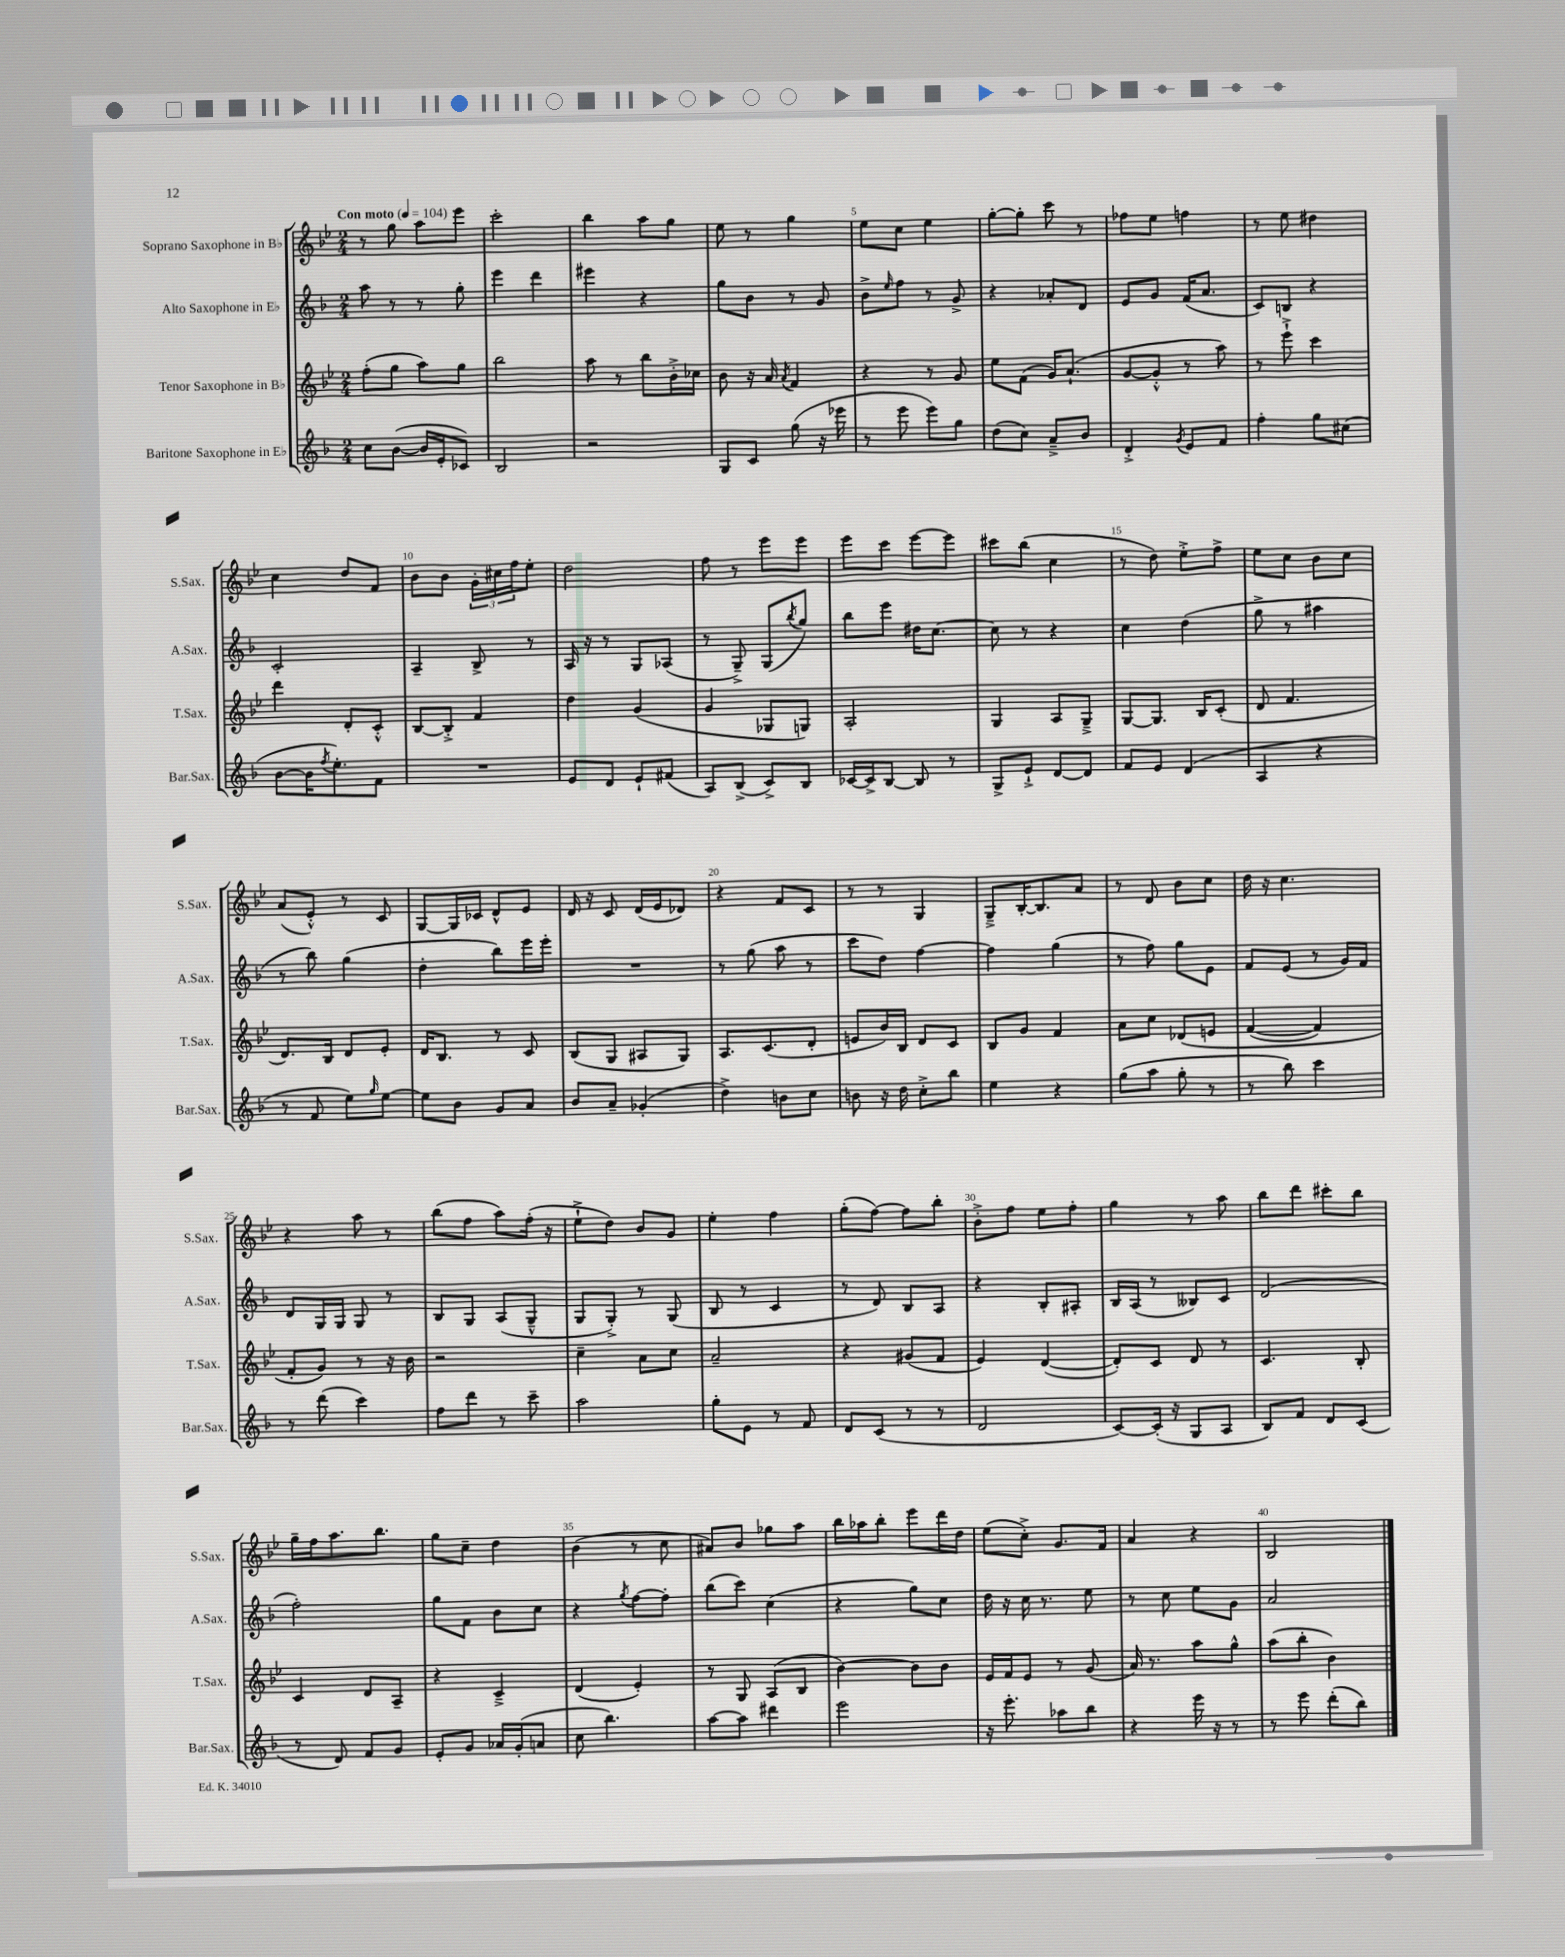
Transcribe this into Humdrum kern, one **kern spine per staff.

**kern	**kern	**kern	**kern
*staff4	*staff3	*staff2	*staff1
*clefG2	*clefG2	*clefG2	*clefG2
*k[b-]	*k[b-e-]	*k[b-]	*k[b-e-]
*M2/4	*M2/4	*M2/4	*M2/4
*MM104	*MM104	*MM104	*MM104
8cc	(8ff'	8aa	8r
([8b-	8gg	8r	8gg
16b-]	8aa)	8r	8aa
16e'	.	.	.
8c-)	8gg	8gg'	8eee-
=	=	=	=
2B-	2bb-	4eee	2ccc'
.	.	4ddd	.
=	=	=	=
2r	8aa	4eee#	4bb-
.	8r	.	.
.	8bb-	4r	8aa
.	16b-'^	.	8gg
.	16cc-	.	.
=	=	=	=
8G	8b-	8gg	8ee-
8c	16r	8b-	8r
.	16a	.	.
.	8qa	.	.
(8gg	4f	8r	4gg
16r	.	8g	.
16eee-	.	.	.
=	=	=	=
8r	4r	8b-^	8ee-
.	.	16qqee	.
8eee	.	8ff	8cc
8eee)	8r	8r	4ee-
8gg	8g	8g^	.
=	=	=	=
(8dd	8ee-	4r	[8gg'
8cc)	(8f	.	8gg']
8a~^	16g)	8a-'	8ccc
.	(8.a`	.	.
8b-	.	8d	8r
=	=	=	=
4d'^	[8g	8e	8ff-
.	8g'^^]	8g	8ee-
8qg	.	.	.
8e	8r	(16f	4ff
.	.	8.a	.
8f	8aa)	.	.
=	=	=	=
4ff'	8r	8c)	8r
.	8eee-`^	8B	8ee-
8gg	4ccc	4r	4dd#
(8cc#	.	.	.
=	=	=	=
[8b-	4ddd	2c'	4cc
16b-]	.	.	.
8qff	.	.	.
8.ee')	.	.	.
.	8d'	.	8dd
8f	8c'^^	.	8f
=	=	=	=
2r	[8B-	4A~	8b-
.	8B-'^]	.	8b-
.	4f	8B-^	24g'
.	.	.	24cc#
.	.	.	24ff
.	.	8r	8ee-'
=	=	=	=
8e	4dd	16A	2dd
.	.	16r	.
8d	.	8r	.
8e`	(4g	8G	.
(8f#	.	(8A-	.
=	=	=	=
8A)	4g	8r	8ff
(8B-^	.	8G~^)	8r
8c^)	8G-	(8G	8eee-
.	.	8qbb-	.
8B-	8G)	8gg)	8eee-
=	=	=	=
[16c-	2A'	8bb-	8eee-
16c-^]	.	.	.
[8B-	.	8eee	8ccc
8B-]	.	16dd#	[8eee-
.	.	[8.cc	.
8r	.	.	8eee-]
=	=	=	=
8G^	4G	8cc]	8ccc#
8e`^	.	8r	(8bb-
[8d	8A	4r	4cc
8d]	8G~^	.	.
=	=	=	=
8f	[8G	4cc	8r
8e	8.G]	.	8dd)
(4d	.	(4dd	8ee-'^
.	16B-	.	.
.	(8c'	.	8ff^
=	=	=	=
4A	8d	8gg^	8ee-
.	4.f	8r	8cc
4r	.	4aa#	8b-
.	.	.	8cc
=	=	=	=
8r	8.d)	8r	(8a
8f	.	8bb-)	8e-'^^)
.	16B-	.	.
8ee)	8d	(4gg	8r
16qqgg	.	.	.
[8ee	8e-'	.	8c
=	=	=	=
8ee]	16d	4dd'	[8G
.	8.B-	.	.
8b-	.	.	16G]
.	.	.	16c-
8g	8r	8bb-)	8d^^
8a	8c	16eee	8e-
.	.	16eee'	.
=	=	=	=
8b-	(8B-	2r	16d
.	.	.	16r
8a~	8G	.	8c
(4g-'	8A#	.	(16d
.	.	.	16e-
.	8G)	.	8d-)
=	=	=	=
4dd^)	8.A	8r	4r
.	.	(8gg	.
.	(8.c	.	.
8b	.	8aa	8f
8cc	8d'	8r	8c
=	=	=	=
8b	8e	8ccc	8r
16r	16b-)	8dd)	8r
16dd	16B-	.	.
8cc'^	8d	[4ff	4G
8bb-	8c	.	.
=	=	=	=
4ee	8B-	4ff]	8G~^
.	8g	.	[16B-'
.	.	.	8.B-]
4r	4f	(4gg	.
.	.	.	8a
=	=	=	=
(8gg	8a	8r	8r
8aa	8cc	8ff)	8d
8gg'	&(8d-	8gg	8b-
8r	8e	8e	8cc
=	=	=	=
8r	([4f	8f	16dd
.	.	.	16r
8bb-)	.	(8e	4.cc
4ccc	4f])	8r	.
.	.	16g)	.
.	.	16f	.
=	=	=	=
8r	8f'	8d	4r
(8ddd	8g&)	16G	.
.	.	16G	.
4ccc)	8r	8G	8aa
.	16r	8r	8r
.	16b-	.	.
=	=	=	=
8ff	2r	8B-	(8bb-
8ddd	.	8G	8ff
8r	.	(8A	8aa)
8ccc~	.	8G~^^	(16ff'
.	.	.	16r
=	=	=	=
2aa	4cc~	8G	8ee-`^
.	.	8G'^)	8dd)
.	8a	8r	8b-
.	8cc	(8G	8g
=	=	=	=
8gg'	2a~	8B-	4ee-'
8e	.	8r	.
8r	.	4c	4ff
8f	.	.	.
=	=	=	=
8d	4r	8r	(8gg'
(8c	.	8d)	[8ff)
8r	(8g#	8B-	8ff]
8r	8f	8A	8bb-'
=	=	=	=
2d	4e-)	4r	8b-'^
.	.	.	8ff
.	([4d	8B-'	8ee-
.	.	8A#'	8ff'
=	=	=	=
[8c)	8d'])	16B-	4gg
.	.	(16A	.
(16c']	8c	8r	.
16r	.	.	.
8G	8d	8B--)	8r
8A	8r	8c	8aa
=	=	=	=
8B-)	4.c	(2d	8bb-
8f	.	.	8ddd
8d	.	.	8ccc#'
(8c	8B-'	.	8bb-
=	=	=	=
8r	4c	2ff')	16gg~
.	.	.	16ff
8d)	.	.	8.aa
8f	8d	.	.
.	.	.	8.bb-
8g	8A~	.	.
=	=	=	=
8e'	4r	8gg	8gg
8g	.	8f	8cc~
16a-	4c~^	8b-	4dd
(16g'	.	.	.
8a	.	8cc	.
=	=	=	=
8cc	(4d	4r	(4b-
4.bb-)	.	.	.
.	.	8qgg	.
.	4e-')	[8ff	8r
.	.	8ff']	8cc
=	=	=	=
[8aa	8r	(8bb-	8a#)
8aa]	8G	8ccc)	8b-
4ddd#	(8A	(4cc	8gg-
.	8B-	.	8aa
=	=	=	=
2eee	[4b-)	4r	16bb-
.	.	.	16aa-
.	.	.	8bb-'
.	8b-]	8gg)	8eee-
.	8b-	8cc	16ddd
.	.	.	16dd
=	=	=	=
16r	16e-	16dd	(8ee-
8.eee'	16f	16r	.
.	8e-	16cc	8cc'^)
.	.	8.r	.
8aa-	8r	.	8.g
8bb-	(8g	8ee	.
.	.	.	16f
=	=	=	=
4r	16a)	8r	4a
.	8.r	.	.
.	.	8cc	.
16eee	8aa	8ee	4r
16r	.	.	.
8r	8gg^^	8g	.
=	=	=	=
8r	(8aa	2a	2B-
8eee	8bb-'	.	.
(8ddd'	4b-)	.	.
8bb-)	.	.	.
==	==	==	==
*-	*-	*-	*-
